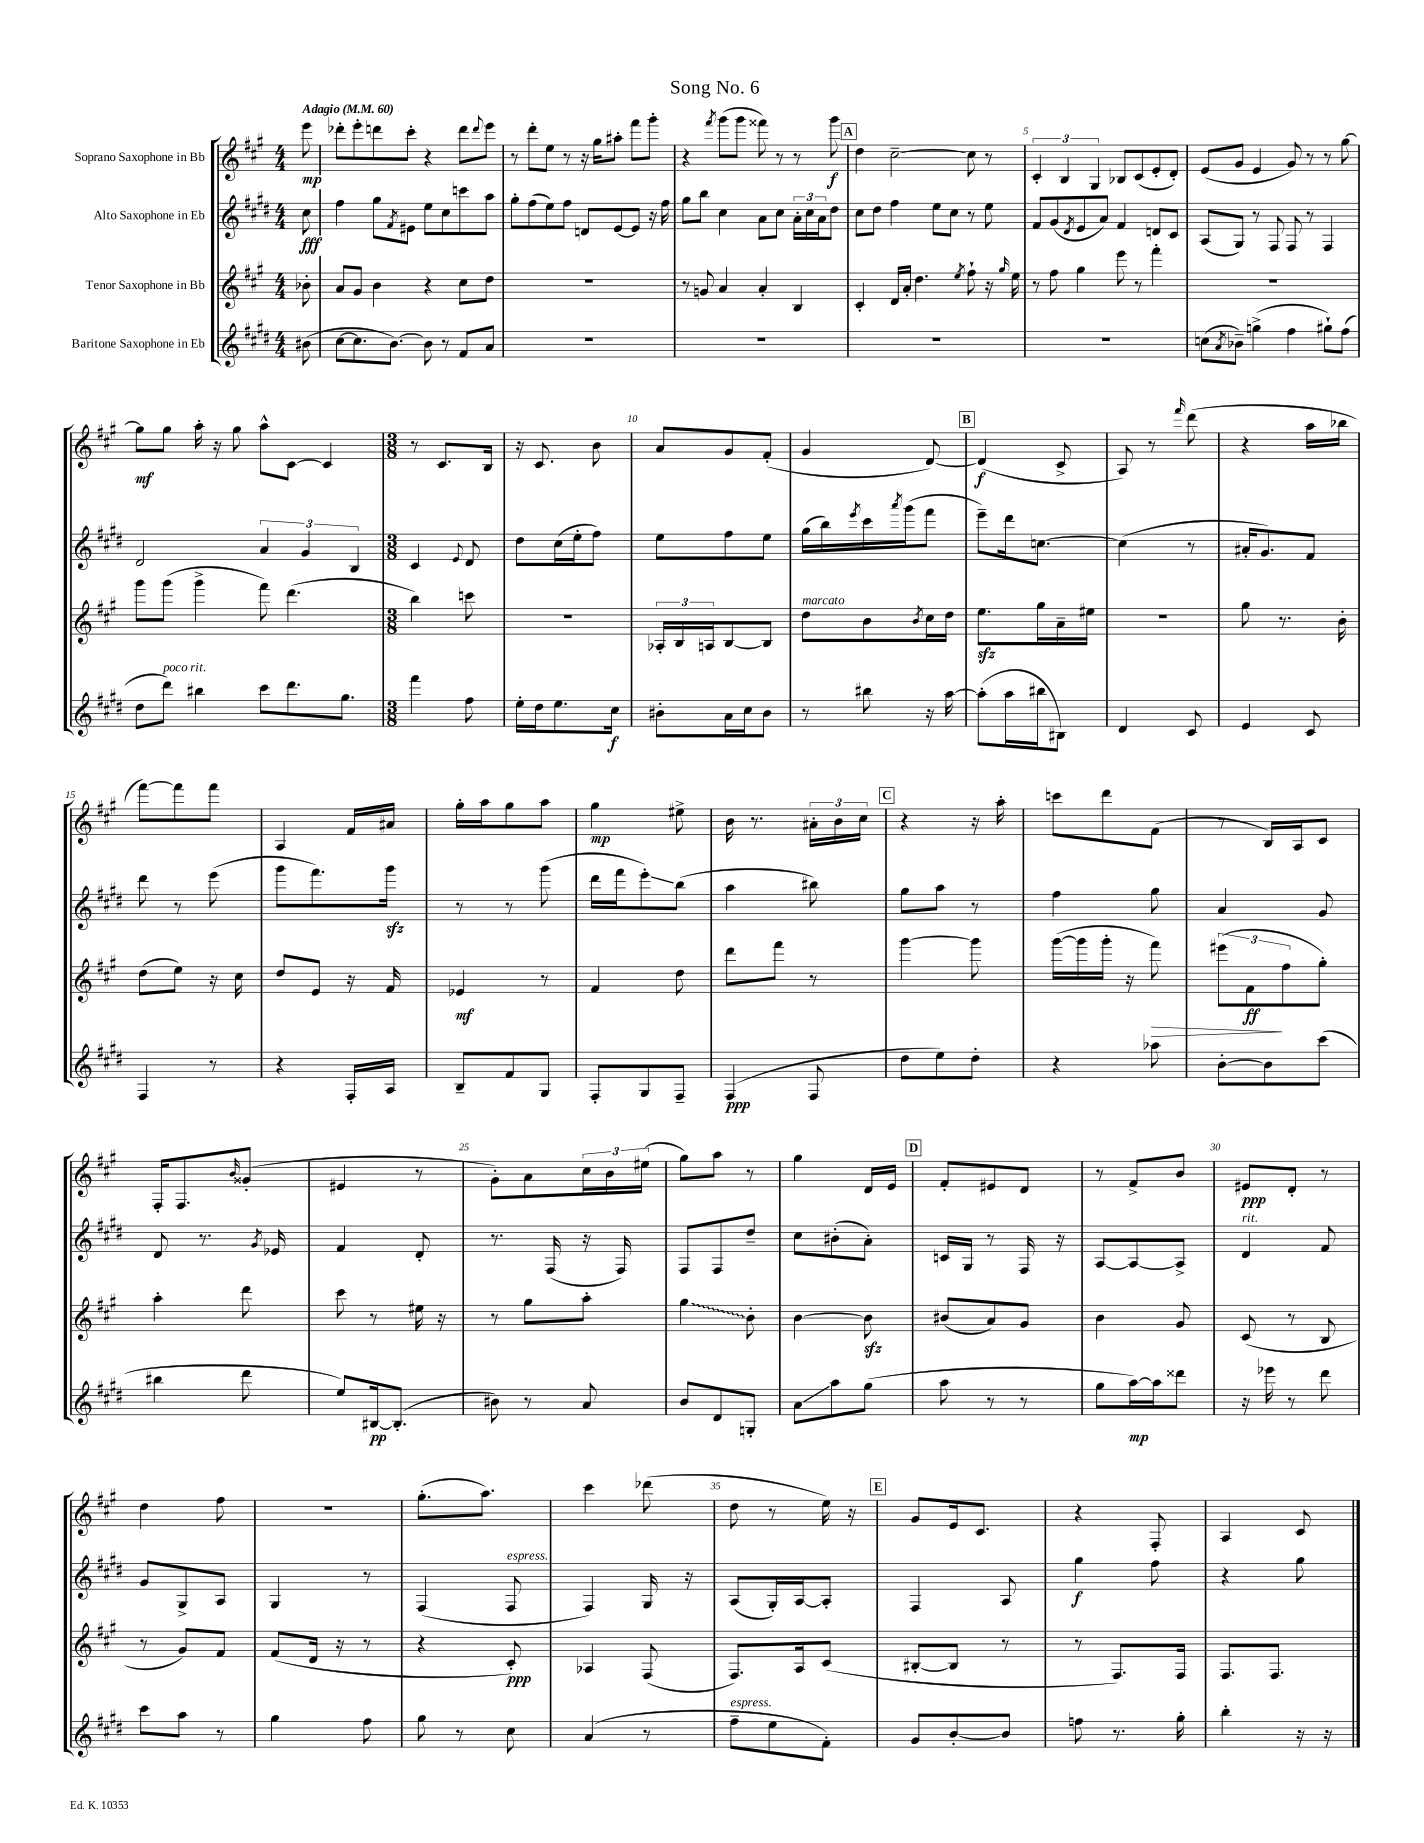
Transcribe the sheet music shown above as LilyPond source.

\header { title = "Song No. 6" }
<<
\new StaffGroup <<
\new Staff = "s0" \with { instrumentName = "Soprano Saxophone in Bb" } {
    \clef treble \key a \major \numericTimeSignature \time 4/4 \partial 8 \tempo "Adagio" 4 = 60
    e'''8\mp |
    des'''8-. e'''8-. d'''8 cis'''8-. r4 d'''8 \appoggiatura { d'''8 } e'''8 |
    r8 d'''8-. e''8 r8 r16 gis''16 ais''8-. fis'''8 gis'''8-. |
    r4 \acciaccatura { fis'''8 } gis'''8( gis'''8 fisis'''8) r8 r8 gis'''8\f |
    \mark \markup { \box "A" } d''4 cis''2~-- cis''8 r8 |
    \tuplet 3/2 { cis'4-. b4 gis4 } bes8 cis'8( e'8-. d'8-.) |
    e'8( gis'8 e'4 gis'8) r8 r8 gis''8~ |
    gis''8\mf gis''8 a''16-. r16 gis''8 a''8-^ cis'8~ cis'4 |
    \numericTimeSignature \time 3/8 r8 cis'8. b16 |
    r16 cis'8. b'8 |
    a'8 gis'8 fis'8-.( |
    gis'4 d'8~) |
    \mark \markup { \box "B" } d'4\f( cis'8-> |
    a8) r8 \grace { fis'''16 } d'''8( |
    r4 a''16 bes''16 |
    fis'''8~) fis'''8 fis'''8 |
    a4 fis'16 ais'16 |
    gis''16-. a''16 gis''8 a''8 |
    gis''4\mp eis''8-> |
    b'16 r8. \tuplet 3/2 { ais'16-. b'16 cis''16 } |
    \mark \markup { \box "C" } r4 r16 a''16-. |
    c'''8 d'''8 fis'8( |
    r8 b16) a16 cis'8 |
    fis16-. fis8. \grace { b'16 } gisis'8-.( |
    eis'4 r8 |
    gis'8-.) a'8 \tuplet 3/2 { cis''16 b'16 eis''16( } |
    gis''8) a''8 r8 |
    gis''4 d'16 e'16 |
    \mark \markup { \box "D" } fis'8-. eis'8 d'8 |
    r8 fis'8-> b'8 |
    eis'8\ppp d'8-. r8 |
    d''4 fis''8 |
    R4. |
    gis''8.-.( a''8.) |
    cis'''4 des'''8( |
    d''8 r8 e''16) r16 |
    \mark \markup { \box "E" } gis'8 e'16 cis'8. |
    r4 fis8-. |
    a4 cis'8 \bar "|." |
}
\new Staff = "s1" \with { instrumentName = "Alto Saxophone in Eb" } {
    \clef treble \key e \major \numericTimeSignature \time 4/4 \partial 8
    cis''8\fff |
    fis''4 gis''8 \acciaccatura { fis'8 } eis'8 e''8 cis''8 c'''8 a''8 |
    gis''8-. fis''8( e''8) fis''8 d'8 e'8~ e'8 r16 fis''16 |
    gis''8 b''8 cis''4 a'8 cis''8 \tuplet 3/2 { a'16-. cis''16 a'16 } dis''8 |
    \mark \markup { \box "A" } cis''8 dis''8 fis''4 e''8 cis''8 r8 e''8 |
    fis'8 gis'8( \acciaccatura { dis'8 } e'8 a'8) fis'4 d'8 cis'8 |
    a8( gis8) r8 fis8 fis8 r8 fis4 |
    dis'2 \tuplet 3/2 { a'4 gis'4 b4 } |
    \numericTimeSignature \time 3/8 cis'4 \appoggiatura { e'8 } dis'8 |
    dis''8 cis''16( e''16-. fis''8) |
    e''8 fis''8 e''8 |
    gis''16( b''16) \acciaccatura { e'''8 } cis'''16 \acciaccatura { a'''8 } gis'''16( fis'''8 |
    \mark \markup { \box "B" } e'''8--) dis'''16 c''8.~ |
    c''4( r8 |
    ais'16-. gis'8.) fis'8 |
    dis'''8 r8 e'''8( |
    gis'''8 fis'''8.) gis'''16\sfz |
    r8 r8 gis'''8( |
    dis'''16 fis'''16 e'''8-.\glissando) b''8( |
    a''4 bis''8) |
    \mark \markup { \box "C" } gis''8 a''8 r8 |
    fis''4 gis''8 |
    a'4 gis'8 |
    dis'8 r8. \acciaccatura { gis'8 } ees'16 |
    fis'4 dis'8-. |
    r8. fis16( r16 fis16) |
    fis8 fis8 dis''8-- |
    cis''8 bis'8-.( a'8-.) |
    \mark \markup { \box "D" } c'16 gis16 r8 fis16 r16 |
    a8~ a8~ a8-> |
    dis'4^\markup { \italic "rit." } fis'8 |
    gis'8 gis8-> a8 |
    gis4 r8 |
    fis4( fis8^\markup { \italic "espress." } |
    fis4) gis16 r16 |
    a8( gis16-.) a16~ a8-. |
    \mark \markup { \box "E" } fis4 a8 |
    gis''4\f fis''8 |
    r4 gis''8 \bar "|." |
}
\new Staff = "s2" \with { instrumentName = "Tenor Saxophone in Bb" } {
    \clef treble \key a \major \numericTimeSignature \time 4/4 \partial 8
    bes'8-. |
    a'8 gis'8 b'4 r4 cis''8 d''8 |
    R1 |
    r8 g'8 a'4 a'4-. b4 |
    \mark \markup { \box "A" } cis'4-. d'16 a'16-. d''4. \acciaccatura { e''8 } fis''8-! r16 \grace { gis''16 } e''16 |
    r8 fis''8 gis''4 e'''8 r8 fis'''4-. |
    R1 |
    gis'''8 gis'''8( gis'''4-> fis'''8) d'''4.( |
    \numericTimeSignature \time 3/8 b''4) c'''8 |
    R4. |
    \tuplet 3/2 { aes16-. b16 a16 } b8~ b8 |
    d''8^\markup { \italic "marcato" } b'8 \acciaccatura { b'8 } cis''16 d''16 |
    \mark \markup { \box "B" } e''8.\sfz gis''16 a'16-- eis''16 |
    R4. |
    gis''8 r8. b'16-. |
    d''8( e''8) r16 cis''16 |
    d''8 e'8 r16 fis'16 |
    ees'4\mf r8 |
    fis'4 d''8 |
    d'''8 fis'''8 r8 |
    \mark \markup { \box "C" } gis'''4~ gis'''8 |
    gis'''16~( gis'''16 gis'''16-. r16 fis'''8\>) |
    \tuplet 3/2 { eis'''8( fis'8\ff\! fis''8 } gis''8-.) |
    a''4-. d'''8 |
    cis'''8 r8 eis''16 r16 |
    r8 gis''8 a''8-. |
    \once \override Glissando.style = #'zigzag gis''4\glissando b'8-. |
    b'4~ b'8\sfz |
    \mark \markup { \box "D" } bis'8( a'8) gis'8 |
    b'4 gis'8 |
    cis'8( r8 b8 |
    r8 gis'8) fis'8 |
    fis'8( d'16 r16 r8 |
    r4 cis'8-.\ppp) |
    aes4 fis8( |
    fis8.) a16 cis'8( |
    \mark \markup { \box "E" } bis8~-. bis8 r8 |
    r8 fis8.) fis16 |
    fis8. fis8. \bar "|." |
}
\new Staff = "s3" \with { instrumentName = "Baritone Saxophone in Eb" } {
    \clef treble \key e \major \numericTimeSignature \time 4/4 \partial 8
    bis'8( |
    cis''8~ cis''8. b'8.~) b'8 r8 fis'8 a'8 |
    R1 |
    R1 |
    \mark \markup { \box "A" } R1 |
    R1 |
    c''8( \acciaccatura { a'8 } bes'8--) g''4->( fis''4 gis''8-!) fis''8( |
    dis''8 dis'''8^\markup { \italic "poco rit." }) bis''4 cis'''8 dis'''8. gis''8. |
    \numericTimeSignature \time 3/8 fis'''4 fis''8 |
    e''16-. dis''16 e''8. cis''16\f |
    bis'8-. a'16 cis''16 bis'8 |
    r8 bis''8 r16 a''16~ |
    \mark \markup { \box "B" } a''8-.( a''16 bis''16 bis8) |
    dis'4 cis'8 |
    e'4 cis'8 |
    fis4 r8 |
    r4 fis16-. a16 |
    b8-- fis'8 gis8 |
    fis8-. gis8 fis8-- |
    fis4\ppp( fis8 |
    \mark \markup { \box "C" } dis''8 e''8) dis''8-. |
    r4 aes''8 |
    b'8~-. b'8 cis'''8( |
    bis''4 dis'''8 |
    e''8) bis16~\pp bis8.-.( |
    bis'8) r8 a'8 |
    b'8 dis'8 g8-. |
    a'8\glissando a''8 gis''8( |
    \mark \markup { \box "D" } a''8 r8 r8 |
    gis''8 a''16~\mp) a''16 disis'''8 |
    r16 ees'''16 r8 dis'''8 |
    cis'''8 a''8 r8 |
    gis''4 fis''8 |
    gis''8 r8 cis''8 |
    a'4( r8 |
    fis''8--^\markup { \italic "espress." } e''8 fis'8-.) |
    \mark \markup { \box "E" } gis'8 b'8~-. b'8 |
    f''8 r8. gis''16-. |
    b''4-. r16 r16 \bar "|." |
}
>>
>>
\layout { \context { \Score \override BarNumber.break-visibility = ##(#f #t #t) barNumberVisibility = #(every-nth-bar-number-visible 5) } }
